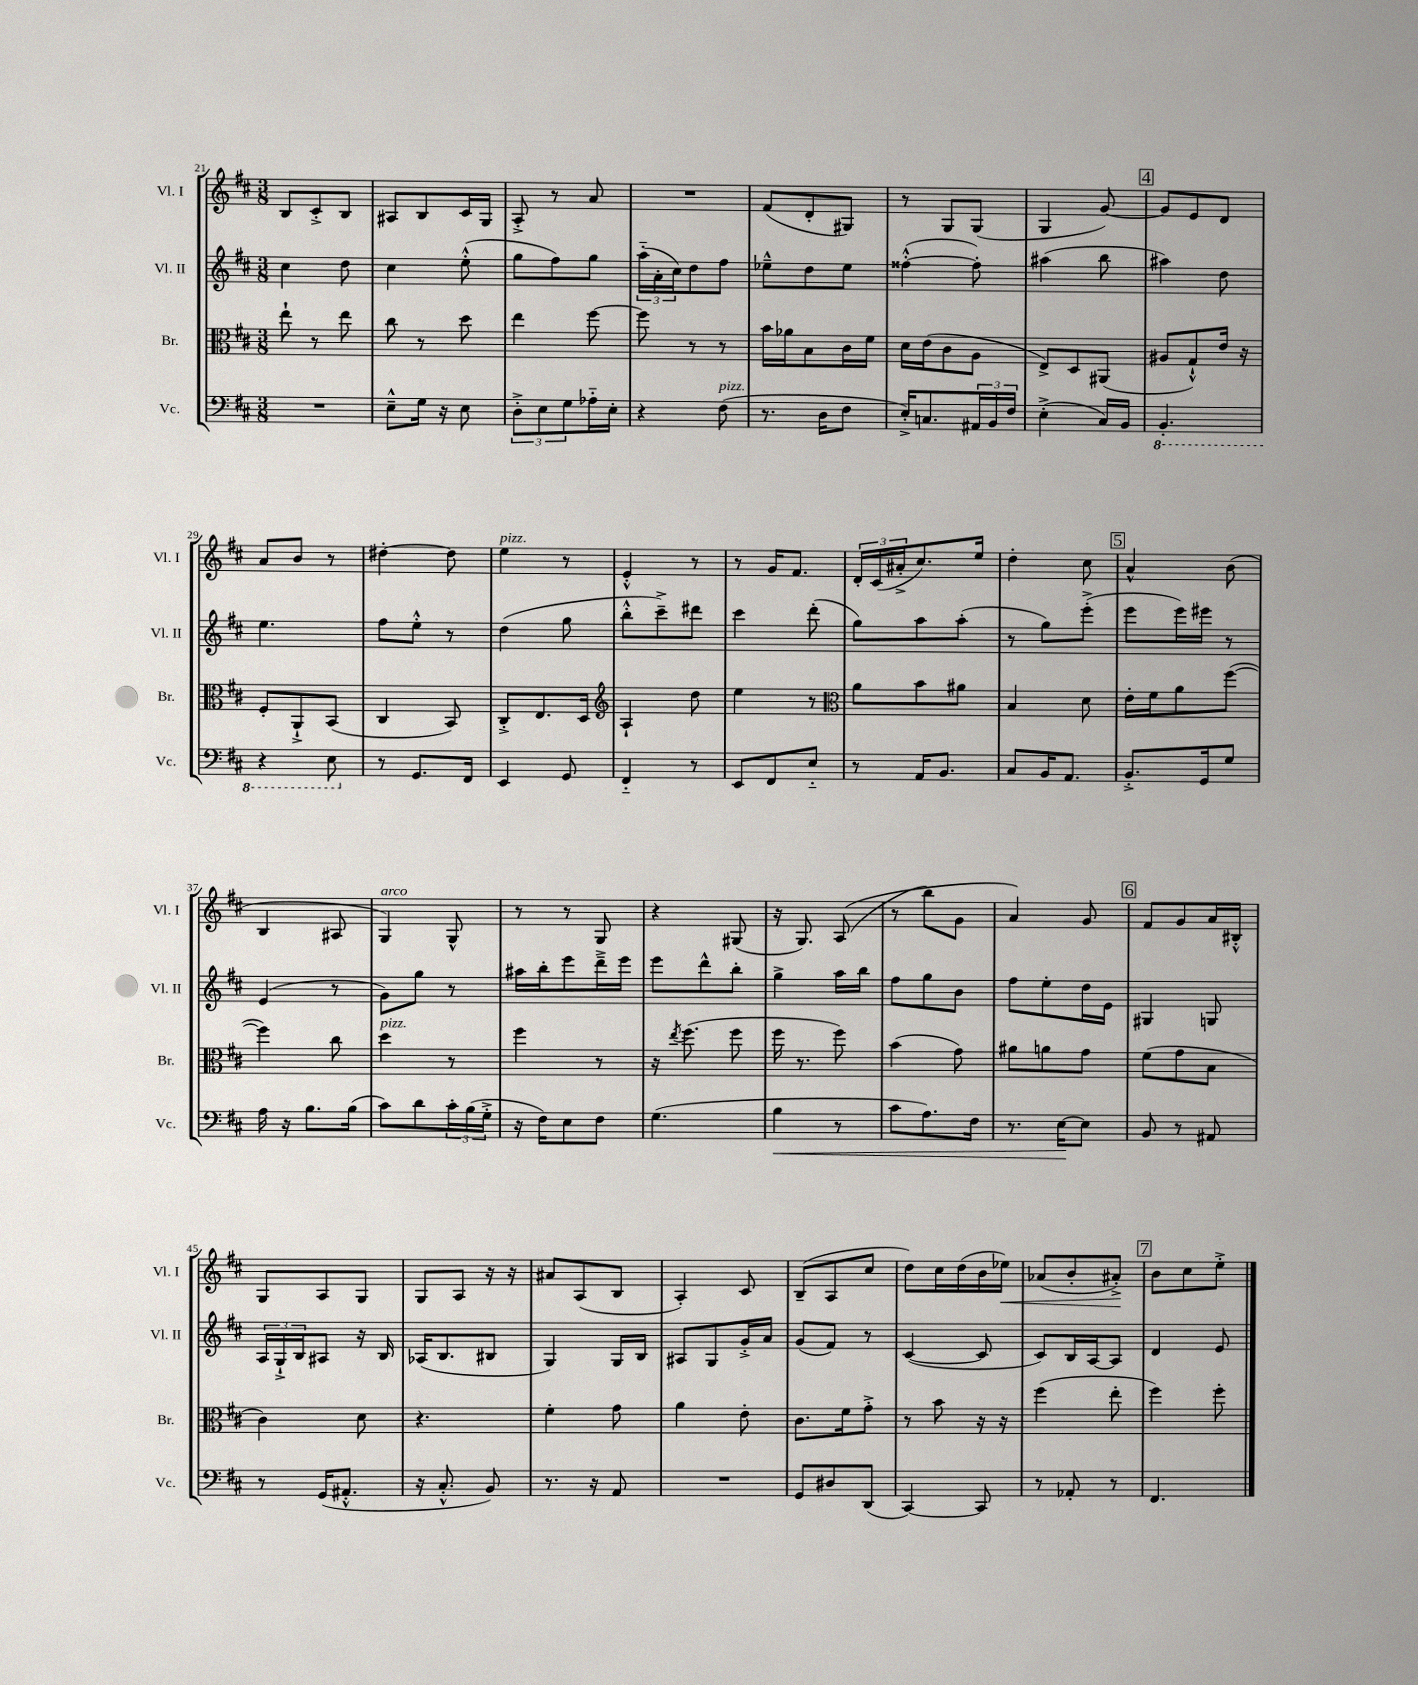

**kern	**kern	**kern	**kern
*staff4	*staff3	*staff2	*staff1
*clefF4	*clefC3	*clefG2	*clefG2
*k[f#c#]	*k[f#c#]	*k[f#c#]	*k[f#c#]
*M3/8	*M3/8	*M3/8	*M3/8
4.r	8ee`	4cc#	8B
.	8r	.	8c#'^
.	8ee	8dd	8B
=	=	=	=
8E~^^	8cc#	4cc#	8A#
16G	8r	.	8B
16r	.	.	.
8E	8dd	(8ee'^^	16c#
.	.	.	16G
=	=	=	=
12D'^	4ee	8gg	8A'^
12E	.	.	.
.	.	8ff#)	8r
12G	.	.	.
16A-'~	[8ff#	8gg	8a
16E'	.	.	.
=	=	=	=
4r	8ff#]	(24aa'~	4.r
.	.	24a'	.
.	.	24cc#)	.
.	8r	8dd	.
(8F#	8r	8ff#	.
=	=	=	=
8.r	16b	8ee-~^^	(8f#
.	16a-	.	.
.	8B	8dd	8d'
16D	.	.	.
8F#	16c#	8ee-	8G#)
.	16f#	.	.
=	=	=	=
16E'^)	16d	([4ff##'^^	8r
8.C	(16e	.	.
.	8c#	.	8G
24AA#	8A	8ff##'])	(8G
24BB	.	.	.
24F#	.	.	.
=	=	=	=
(4E'^	8E^)	(4aa#	4G
.	8D	.	.
16C#)	(8AA#	8bb	[8g)
16BB	.	.	.
=	=	=	=
4.BBB'	8A#	4aa#)	8g]
.	8G`^^)	.	8e
.	16e	8dd	8d
.	16r	.	.
=	=	=	=
4r	8F#'	4.ee	8a
.	8AA`^	.	8b
8EE	(8BB	.	8r
=	=	=	=
8r	4C#	8ff#	[4dd#'
8.GG	.	8ee'^^	.
.	8BB)	8r	8dd#]
16FF#	.	.	.
=	=	=	=
4EE	8C#'^	(4dd	4ee
.	8.E	.	.
8GG	.	8gg	8r
.	16D	.	.
=	=	=	=
*	*clefG2	*	*
4FF#'~	4A`	8bb'^^	4e'^^
.	.	8ccc#~^)	.
8r	8dd	8ddd#	8r
=	=	=	=
8EE	4ee	4ccc#	8r
8FF#	.	.	16g
.	.	.	8.f#
8E'~	8r	(8ddd'	.
=	=	=	=
*	*clefC3	*	*
8r	8a	8gg)	24d'
.	.	.	(24c#
.	.	.	24a#'^
16AA	8b	8aa	8.cc#)
8.BB	.	.	.
.	8a#	(8aa'	.
.	.	.	16ee
=	=	=	=
8C#	4B	8r	4dd'
16BB	.	8gg)	.
8.AA	.	.	.
.	8d	(8eee'^	8cc#
=	=	=	=
8.BB'^	16e'	8eee	4a^^
.	16f#	.	.
.	8a	16eee)	.
16GG	.	16eee#	.
8G	([8ff#	8r	(8b
=	=	=	=
16A	4ff#])	(4e	4B
16r	.	.	.
8.B	.	.	.
.	8cc#	8r	8A#
(16B	.	.	.
=	=	=	=
8c#)	4dd	8g)	4G)
8d	.	8gg	.
24c#'	8r	8r	8G^^
(24B	.	.	.
24G'^	.	.	.
=	=	=	=
16r	4ff#	16aa#	8r
16F#)	.	16bb'	.
8E	.	8eee	8r
8F#	8r	16ddd~^	8G
.	.	16eee	.
=	=	=	=
(4.G	16r	8eee	4r
.	8qee	.	.
.	(8.ff#	.	.
.	.	8ddd^^	.
.	8ff#	8bb'	(8G#
=	=	=	=
4B	16ff#	4gg^	16r
.	8.r	.	8.G)
8r	8ff#)	16aa	&((8A
.	.	16bb	.
=	=	=	=
8c#	(4b	8ff#	8r
8.A)	.	8gg	8bb)
.	8g)	8b	8g
16F#	.	.	.
=	=	=	=
8.r	8a#	8ff#	4a&)
.	8a	8ee'	.
[16E	.	.	.
8E]	8g	16dd	8g
.	.	16e	.
=	=	=	=
8BB	(8f#	4G#	8f#
8r	8g	.	8g
8AA#	8B	8G	16a
.	.	.	16B#'^^
=	=	=	=
8r	4c#)	24A	8G
.	.	24G`^	.
.	.	24B	.
(16GG	.	8A#	8A
8.AA#'^^	.	.	.
.	8d	16r	8G
.	.	16B	.
=	=	=	=
16r	4.r	(16A-	8G
8.C#'^^	.	8.B	.
.	.	.	8A
8BB)	.	8B#	16r
.	.	.	16r
=	=	=	=
8.r	4f#'	4G)	8a#
.	.	.	(8A
16r	.	.	.
8AA	8g	16G	8B
.	.	16B	.
=	=	=	=
4.r	4a	8A#	4A')
.	.	8G	.
.	8e'	16g'^	8c#
.	.	16a	.
=	=	=	=
8GG	8.c#	(8g	(8B~
8D#	.	8f#)	8A
.	16f#	.	.
(8DD	8g'^	8r	8cc#
=	=	=	=
[4CC#)	8r	([4c#	8dd)
.	8b	.	16cc#
.	.	.	(16dd
8CC#]	16r	8c#]	16b
.	16r	.	16ee-)
=	=	=	=
8r	(4ff#	8c#)	(8a-
8AA-'	.	16B	8b'
.	.	[16A	.
8r	8ee'	8A]	8a#'^)
=	=	=	=
4.FF#	4ff#)	4d	8b
.	.	.	8cc#
.	8ff#'	8e	8ee'^
==	==	==	==
*-	*-	*-	*-
